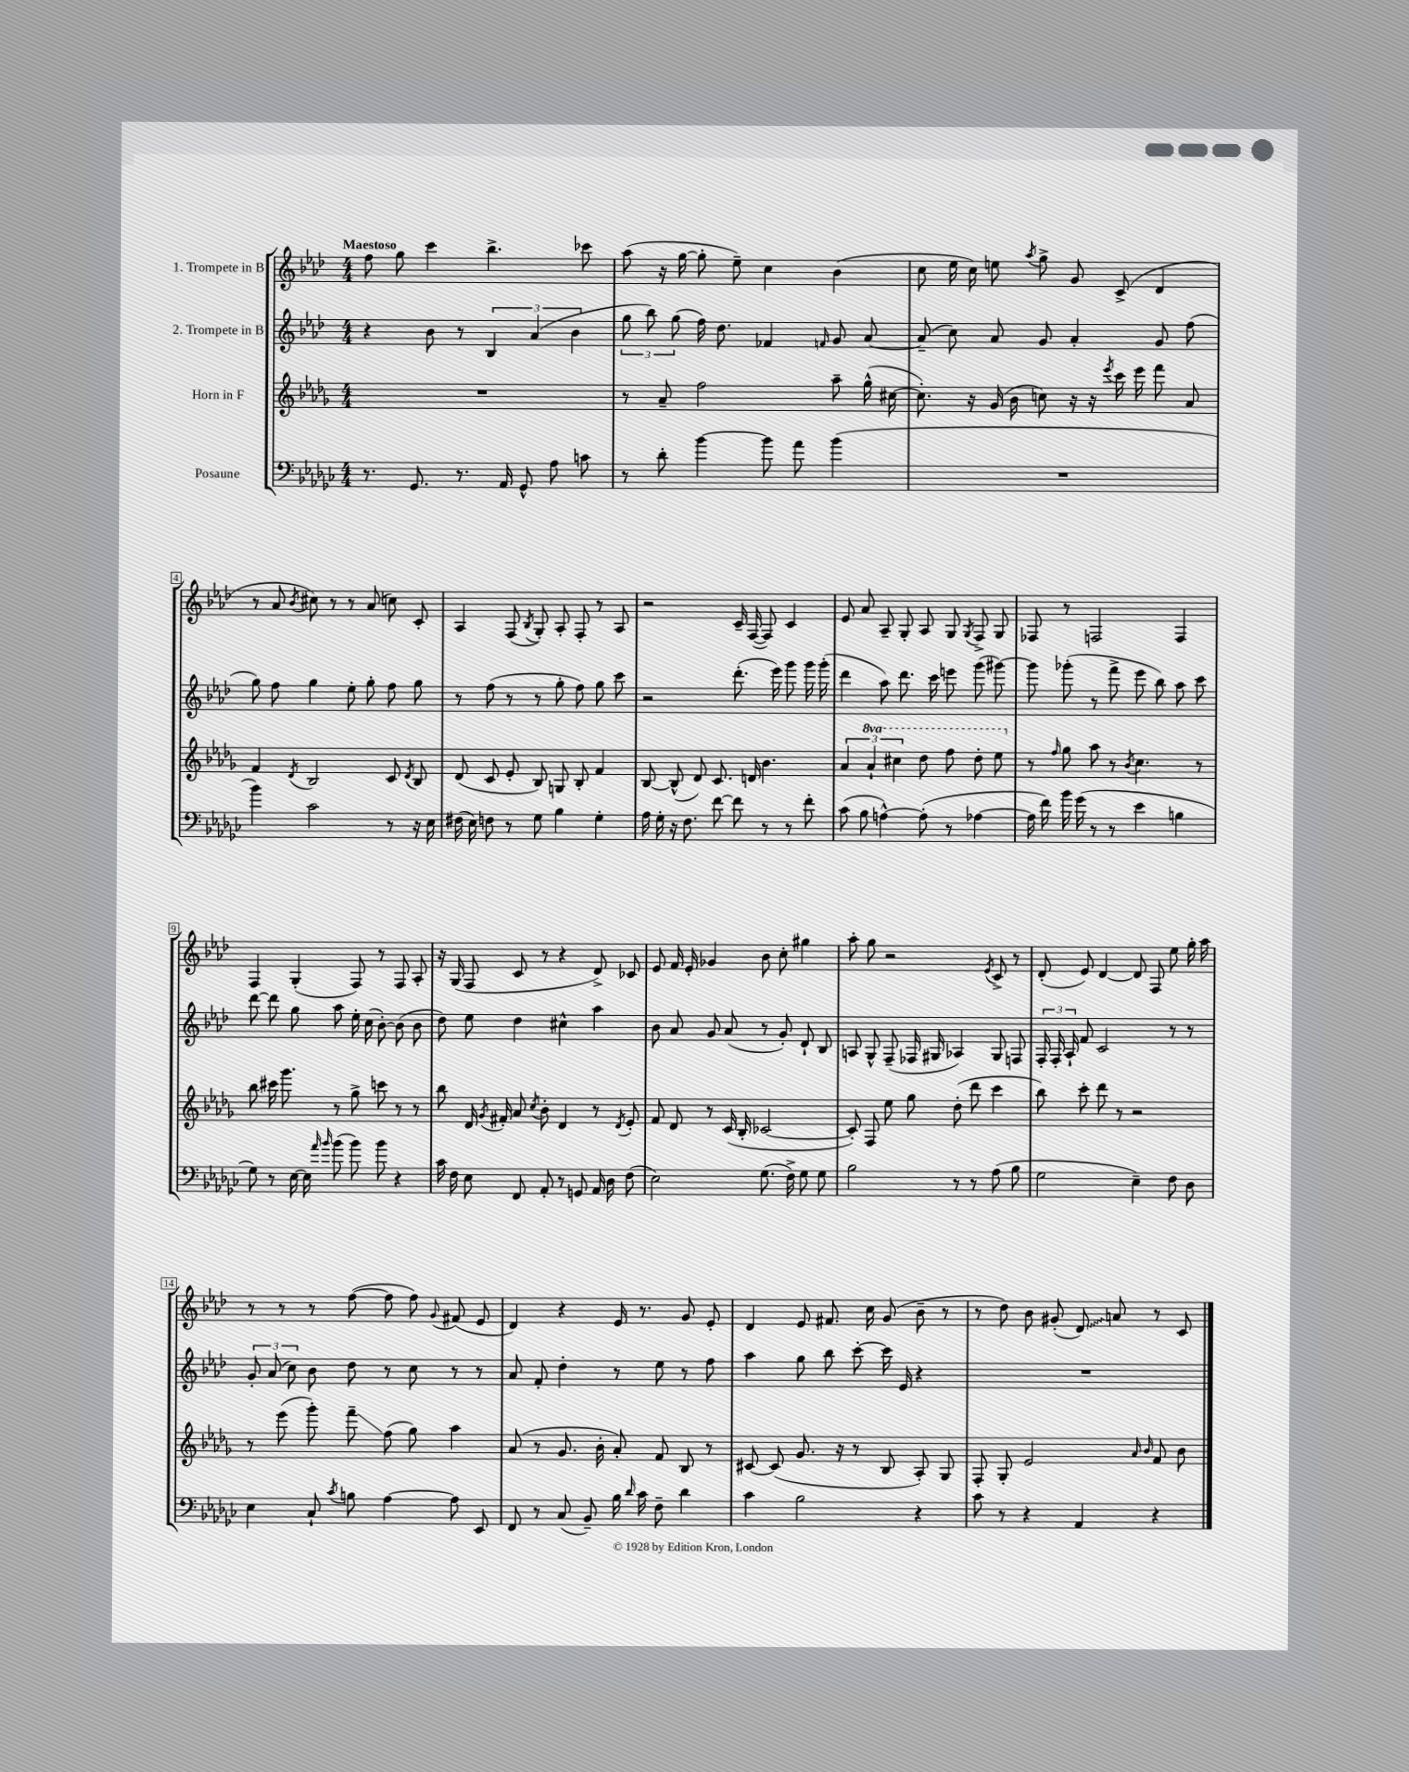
<<
\new StaffGroup <<
\new Staff = "s0" \with { instrumentName = "1. Trompete in B" } {
    \clef treble \key aes \major \numericTimeSignature \time 4/4 \tempo "Maestoso"
    \autoBeamOff f''8 g''8 c'''4 bes''4.-> ces'''8 |
    aes''8( r16 g''16~ g''8-. ees''8--) c''4 bes'4( |
    c''8 ees''16 c''16) e''8 \acciaccatura { aes''8 } g''8-> g'8 c'8->( des'4 |
    r8 aes'8 \acciaccatura { bes'8 } cis''8) r8 r8 aes'8( c''8) c'8-. |
    aes4 f8( \acciaccatura { bes8 } g8-.) aes8-. f8-. r8 aes8 |
    r2 c'16-- f16~( f8) c'4 |
    ees'8 aes'8 aes8-- g8-. aes8 g8 \acciaccatura { g8 } f8-> g8 |
    fes8 r8 f2 f4 |
    f4 g4-.( f8) r8 f8 aes8-. |
    r16 g16( f8 c'8 r8 r4 des'8->) ces'8 |
    ees'8 f'16 ees'16-. ges'4 bes'8 c''8-. gis''4 |
    aes''8-. g''8 r2 \acciaccatura { ees'8 } c'8-> r8 |
    des'8-.( ees'8) des'4~ des'8 f8 ees''8 g''16-. aes''16 |
    r8 r8 r8 f''8~( f''8 f''8) \appoggiatura { g'8 } fis'8( ees'8 |
    des'4) r4 ees'16 r8. g'8 ees'8-. |
    des'4 ees'8 fis'8. c''16 g'8( bes'8-- r8 |
    r8 des''8) bes'8 gis'8-.( \once \override Glissando.style = #'zigzag des'8\glissando) a'8 r8 c'8 \bar "|." |
}
\new Staff = "s1" \with { instrumentName = "2. Trompete in B" } {
    \clef treble \key aes \major \numericTimeSignature \time 4/4
    \autoBeamOff r4 bes'8 r8 \tuplet 3/2 { bes4 aes'4( bes'4 } |
    \tuplet 3/2 { g''8 bes''8) g''8( } f''16) des''8. fes'4 \grace { f'16 } g'8 aes'8~ |
    aes'8--( c''8) aes'8 g'8 aes'4-. g'8 f''8( |
    g''8) f''8 g''4 ees''8-. g''8-. f''8 g''8 |
    r8 f''8( r8 r8 g''8-. f''8) g''8 c'''8 |
    r2 des'''8.-.( ees'''16) g'''8 g'''16 g'''16-.( |
    des'''4 aes''8) des'''8. c'''16 e'''8 g'''8( gis'''8~) |
    gis'''8 ges'''8-.( r8 f'''8-> ees'''8 bes''8) aes''8 c'''8 |
    des'''8~ des'''8 g''8 aes''8 ees''16-. c''16( bes'8~-.) bes'8( bes'8 |
    des''8) ees''8 des''4 cis''4-^ aes''4 |
    bes'8 aes'8 g'8 aes'8( r8 g'8-.) des'8-! bes8 |
    a8 g8-^ f8--( fes16 gis16 aes4) gis8 f8 |
    \tuplet 3/2 { f16-. f16-. aes16-! } f'8 c'2 r8 r8 |
    \tuplet 3/2 { g'8-. aes'8( c''8) } bes'8 des''8 r8 c''8 r8 r8 |
    aes'8 f'8-. des''4-. r8 ees''8 r8 f''8 |
    aes''4 g''8 bes''8 c'''8~-. c'''16 ees'16 r4 |
    R1 \bar "|." |
}
\new Staff = "s2" \with { instrumentName = "Horn in F" } {
    \clef treble \key des \major \numericTimeSignature \time 4/4 \set Staff.ottavationMarkups = #ottavation-simple-ordinals
    \autoBeamOff R1 |
    r8 aes'8-- f''2 aes''8-- ges''16-^( cis''16~ |
    cis''8.-.) r16 ges'16( bes'16 c''8) r16 r16 \acciaccatura { ees'''8 } c'''16 ees'''16 f'''8 aes'8 |
    f'4 \acciaccatura { des'8 } bes2 c'8 \acciaccatura { des'8 } bes8 |
    des'8( c'8 ees'8-. bes8) g8 bes8-. f'4 |
    bes8~ bes8-^( des'8) c'8. d'16 bes'4. |
    \tuplet 3/2 { aes'4 \ottava #1 aes''4-! cis'''4 } des'''8 f'''8 des'''8-. ees'''8 \ottava #0 |
    r8 \grace { f''16 } ges''8 aes''8 r8 \acciaccatura { bes'8 } c''4. r8 |
    bes''8 cis'''16 ges'''8. r8 ges''8-> c'''8 r8 r8 |
    bes''8 des'16 \acciaccatura { ges'8 } fis'16-. aes'8 \acciaccatura { c''8 } bes'8-. des'4 r8 \acciaccatura { des'8 } ees'8-. |
    f'8 des'8 r8 c'16( bes16-. ces'2~ |
    ces'8-.) f8 ees''8 ges''8 des''8-.( des'''8 c'''4 |
    bes''8) c'''8-. des'''8 r8 r2 |
    r8 ees'''8( ges'''8-.) f'''8--\glissando f''8( ges''8) aes''4 |
    aes'8( r8 ges'8. bes'16-. aes'8-.) f'8 bes8 r8 |
    cis'8~ cis'8( ges'8. r16 r8 bes8 aes8-.) ges8 |
    f8-. ges8-. ees'2 \grace { aes'16 bes'16 } f'8 bes'8 \bar "|." |
}
\new Staff = "s3" \with { instrumentName = "Posaune" } {
    \clef bass \key ges \major \numericTimeSignature \time 4/4
    \autoBeamOff r8. ges,8. r8. aes,16 ges,8-^ aes8 c'8 |
    r8 des'8-. bes'4~ bes'8 aes'8 bes'4( |
    R1 |
    bes'4) ces'2 r8 r16 ees16 |
    fis16( ees16) f8 r8 ges8 bes4 ges4-. |
    aes16 ges16-. r16 f8. f'8~ f'8 r8 r8 f'8-. |
    ces'8( bes8 a4~-^) a8-.( r8 aes4~ |
    aes16 f'16) bes'16 ges'16( r8 r8 ees'4 b4 |
    ges8) r8 ees16~ ees16 \grace { aes'16 bes'16 } bes'8( bes'8) bes'8 r4 |
    ces'16 f16 ees8 f,8 aes,8-. r8 g,8 aes,16 des16 f8( |
    ees2) ges8.( f16->) ges8 ges8 |
    bes2 r8 r8 aes8( bes8 |
    ges2 ees4--) f8 des8 |
    ees4 ces8-! \acciaccatura { ces'8 } b8 aes4~ aes8 ees,8 |
    f,8 r8 ces8( bes,8--) bes16 \grace { des'16 } ces'16 f8-- des'4 |
    ces'4 bes2 r4 |
    ces'8 r8 r4 aes,4 r4 \bar "|." |
}
>>
>>
\layout { \context { \Score \override BarNumber.stencil = #(make-stencil-boxer 0.1 0.3 ly:text-interface::print) } }
